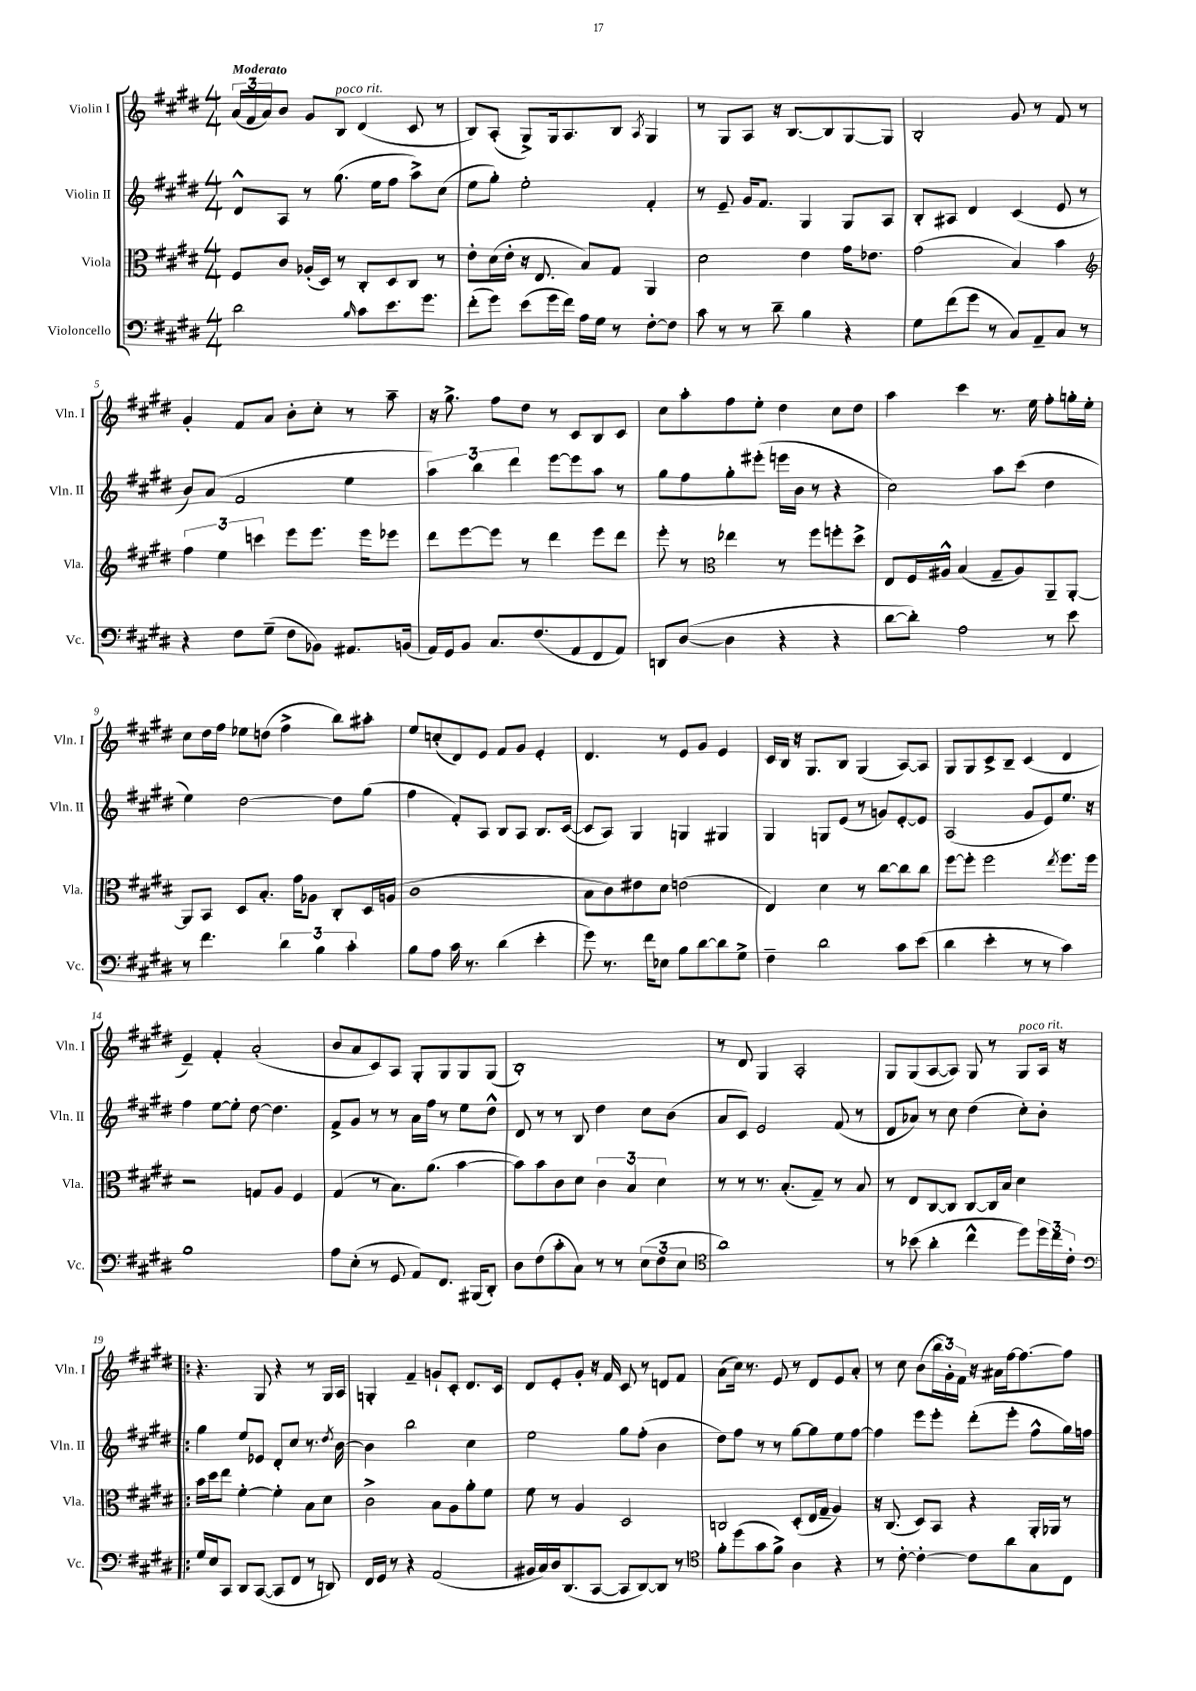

**kern	**kern	**kern	**kern
*staff4	*staff3	*staff2	*staff1
*clefF4	*clefC3	*clefG2	*clefG2
*k[f#c#g#d#]	*k[f#c#g#d#]	*k[f#c#g#d#]	*k[f#c#g#d#]
*M4/4	*M4/4	*M4/4	*M4/4
2d#	8F#	8d#^^	(24a
.	.	.	24f#
.	.	.	24a)
.	8c#	8A	8b
.	(16A-'	8r	8g#
.	16D#)	.	.
.	8r	(8.gg#	8B
16qqB	.	.	.
8c#	8C#'	.	(4d#
.	.	16ee	.
8.e	8D#	8ff#	.
.	8C#	8aa^)	8c#
8.g#	.	.	.
.	8r	(8cc#	8r
=	=	=	=
(8f#'	8e'	8ee	8B)
8g#)	(16d#	8gg#')	(8A'
.	16e'	.	.
(8e	16r	2ee'	8G#^)
.	8.E	.	.
16g#	.	.	16G#
16f#)	.	.	8.A
16A	8B)	.	.
16G#	.	.	.
8r	8G#	.	8B
.	.	.	8qA
[8F#'	4AA	4f#'	4G#
8F#]	.	.	.
=	=	=	=
8c#	2d#	8r	8r
8r	.	8e~	8G#
8r	.	16g#	8A
.	.	8.f#	.
8d#~	.	.	16r
.	.	.	[8.B
4B	4e	4G#	.
.	.	.	8B]
4r	16g#	8G#	[8G#
.	8.e-	.	.
.	.	8A	8G#]
=	=	=	=
8G#	(2g#	8B'	2B'
(8f#	.	8A#	.
8g#	.	4d#	.
8r	.	.	.
8C#)	4B)	(4c#	8g#
8AA~	.	.	8r
8C#	4b	8e	8f#
8r	.	8r	8r
=	=	=	=
*	*clefG2	*	*
4r	6ff#	8b)	4g#'
.	.	(8a	.
.	6ee	.	.
8F#	.	2f#	8f#
.	6ccc	.	.
(8G#~	.	.	8a
8F#	8eee	.	8b'
8BB-)	8.eee	.	8cc#'
8.AA#	.	4ee	8r
.	16eee	.	.
.	8eee-	.	8aa~
(16BB	.	.	.
=	=	=	=
16AA)	8ddd#	6aa)	16r
16GG#	.	.	8.gg#^
8BB	[8eee	.	.
.	.	6bb	.
8.C#	8eee]	.	8ff#
.	.	6ddd#	.
.	8r	.	8dd#
(8.F#	.	.	.
.	4ddd#	[8eee	8r
8AA	.	8eee]	8c#
8FF#	8eee	8aa	8B
8AA)	8ddd#	8r	8c#
=	=	=	=
8DD	8eee'	8gg#	8cc#
([8D#	8r	8ff#	8aa'
*	*clefC3	*	*
4D#]	4ee-	8gg#'	8ff#
.	.	(8eee#'	8ee'
4r	8r	16eee	4dd#
.	.	16b	.
.	8ff#	8r	.
4r	8ff'	4r	8cc#
.	8dd#^	.	8dd#
=	=	=	=
[8d#	8E	2cc#)	4aa
8d#'])	16F#	.	.
.	16A#^^	.	.
2A	(4B	.	4ccc#
.	8G#~	8aa	8.r
.	8A#)	(8ccc#	.
.	.	.	16ee
8r	8AA~	4dd#	8ff#'
8e	[8AA'	.	16gg'
.	.	.	16ee'
=	=	=	=
8r	8AA]	4ee)	8cc#
4.f#	8BB	.	16dd#
.	.	.	16ff#
.	8D#	[2dd#	8ee-
.	8.B'	.	(8dd
6d#	.	.	4ff#^
.	16g#	.	.
.	8A-	.	.
6B	.	.	.
.	8C#'	8dd#]	8bb)
6c#'	.	.	.
.	16D#	(8gg#	8aa#'
.	(16A	.	.
=	=	=	=
8B	1c#	4ff#	8ee
8A	.	.	(8cc'
16c#	.	8f#')	8d#)
8.r	.	.	.
.	.	8A	8e
(4d#	.	8B	8f#
.	.	8A	8g#
4e'	.	8.B	4e'
.	.	([16c#	.
=	=	=	=
8g#)	8B	8c#]	4.d#
8.r	8c#)	8A)	.
.	8e#	4G#	.
16f#	.	.	.
8E-	8d#	.	8r
8B	(2e	4G	8e
[8d#	.	.	8g#
8d#]	.	4G#	4e
8G#^	.	.	.
=	=	=	=
4F#~	4E)	4G#	16c#
.	.	.	16B
.	.	.	16r
.	.	.	8.G#
2d#	4d#	8G	.
.	.	(8e	8B
.	8r	8r	(4G#
.	[8cc#	8g)	.
8c#	8cc#]	[8e'	[8A)
(8e	8cc#	8e]	8A]
=	=	=	=
4d#	[8ff#	(2A	8G#
.	8ff#']	.	8G#
4e'	2ff#	.	8c#^
.	.	.	8B~
8r	.	8g#	(4c#
8r	.	8e)	.
.	8qee	.	.
4c#)	8.ff#	8.ee	4d#
.	16ff#	16r	.
=	=	=	=
1B	2r	4ff#	4e~)
.	.	[8ee	4f#'
.	.	8ee']	.
.	8G	[8dd#	(2a'
.	8A	4.dd#]	.
.	4F#	.	.
=	=	=	=
8A	(4G#	8f#^	8b
(8E'	.	8g#	8a
8r	8r	8r	8c#)
8GG#	8.B)	8r	8A
8AA)	.	16a	8G#'
.	(8.a	16ff#	.
8.FF#	.	8r	8G#
.	[4b	8ee	8G#
(16BBB#	.	.	.
8DD#')	.	8dd#^^	(8G#
=	=	=	=
8D#	8b])	8d#	1B')
(8F#	8b	8r	.
8c#'	8c#	8r	.
8C#)	8d#	8B	.
8r	6c#	4dd#	.
8r	.	.	.
.	6B	.	.
(12E	.	8cc#	.
12F#	6d#	.	.
.	.	(8b	.
12E	.	.	.
=	=	=	=
*clefC4	*	*	*
1a)	8r	8a	8r
.	8r	8c#)	8d#
.	8.r	2e	4G#
.	(8.B'	.	.
.	.	.	2A'
.	8G#~)	.	.
.	8r	(8f#	.
.	8B	8r	.
=	=	=	=
8r	8r	8d#	8G#
(8b-	8E	8a-)	(8G#
4a'	[8C#	8r	[8A
.	8C#]	8cc#	8A])
4cc#^^	[8C#	(4dd#	8G#
.	16C#]	.	8r
.	16B	.	.
8dd#)	4d#	8cc#')	8G#
24dd#	.	8b'	16A
24cc#	.	.	.
.	.	.	16r
24c#'	.	.	.
=!|:	=!|:	=!|:	=!|:
*clefF4	*	*	*
16G#	16b	4gg#	4.r
16E	16dd#	.	.
8CC#	8ee	.	.
8DD#	[4f#'	8ee	.
([8CC#	.	8e-	8G#
8CC#]	4f#']	8d#'	4r
8FF#	.	8cc#	.
8r	8B	8.r	8r
8DD)	8d#	.	16G#
.	.	8qdd#	.
.	.	[16b	16A
=	=	=	=
16FF#	2c#^	4b]	4G'
16GG#	.	.	.
8r	.	.	.
4r	.	2bb	4f#~
(2AA	8B	.	8g`
.	8A	.	8c#'
.	8a'	4cc#	8.d#
.	8f#	.	.
.	.	.	16c#
=	=	=	=
16BB#	8f#	2ee	8d#
16C#)	.	.	.
16D#	8r	.	8e'
(8.DD#	.	.	.
.	4A	.	8g#'
[8CC#	.	.	16r
.	.	.	16f#
8CC#]	2D#	8gg#	8c#
[8DD#)	.	(8ff#'	8r
8DD#]	.	4b	8d
8r	.	.	8f#
=	=	=	=
*clefC4	*	*	*
8f#'	2C	8dd#)	(8a
(8dd#	.	8ff#	16cc#)
.	.	.	8.r
8g#	.	8r	.
8f#^)	.	8r	8e
4A	(8D#'	[8gg#	8r
.	16E	8gg#]	8d#
.	16G#~	.	.
4r	4A)	8ee	8e
.	.	[8ff#	8a'
=	=	=	=
8r	16r	4ff#]	8r
.	(8.C#	.	.
[8c#'	.	.	8cc#
4c#'_	8D#)	8eee	(8b
.	8BB	8eee'	24bb
.	.	.	24g#')
.	.	.	24f#
8c#]	4r	(8ddd#'	16r
.	.	.	16a#
8a	.	8eee'	[16ff#
.	.	.	8.ff#_
8G#	16AA'	8ff#^^	.
.	16AA-	.	.
8C#	8r	16gg#)	8ff#]
.	.	16ff	.
==	==	==	==
*-	*-	*-	*-
